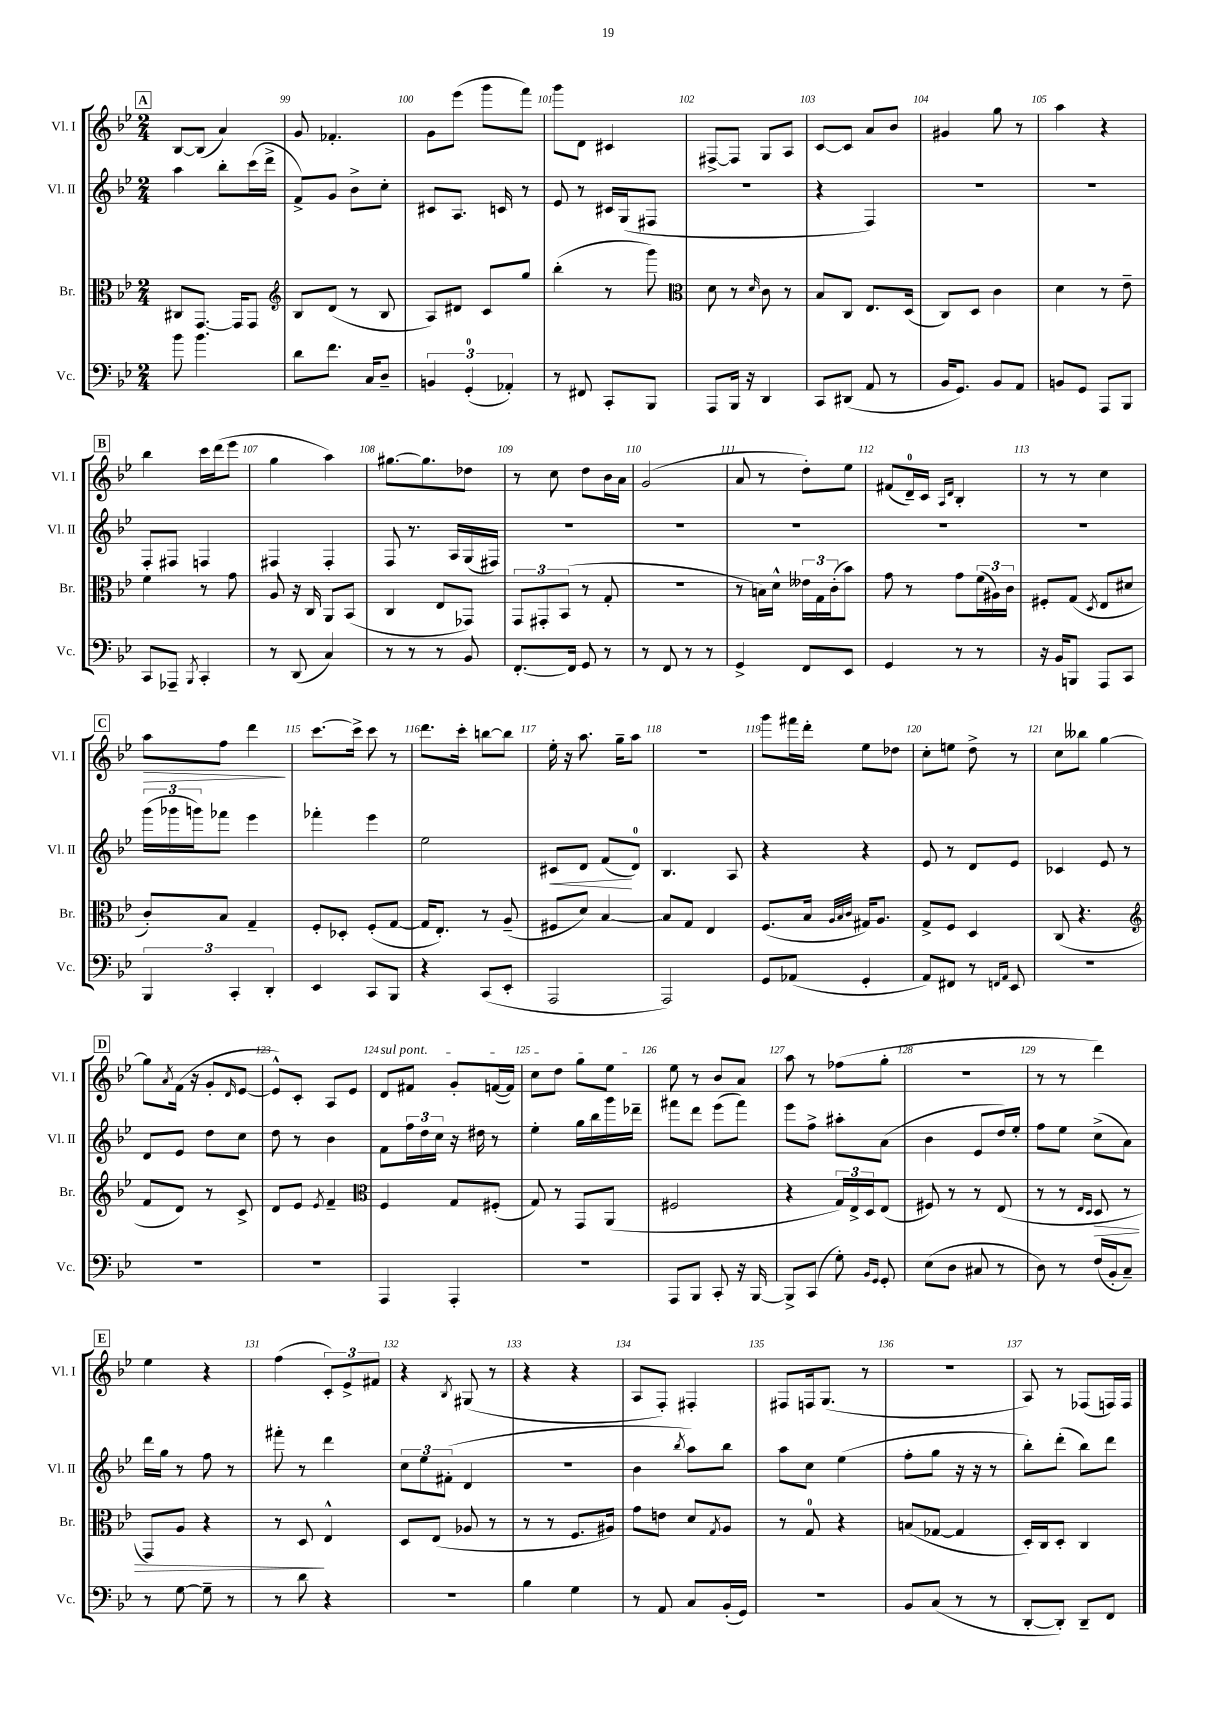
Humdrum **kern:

**kern	**kern	**dynam	**kern	**dynam	**kern	**dynam
*part4	*part3	*part3	*part2	*part2	*part1	*part1
*staff4	*staff3	*staff3	*staff2	*staff2	*staff1	*staff1
*I"Vc.	*I"Br.	*	*I"Vl. II	*	*I"Vl. I	*
*I'Vc.	*I'Br.	*	*I'Vl. II	*	*I'Vl. I	*
*clefF4	*clefC3	*	*clefG2	*	*clefG2	*
*k[b-e-]	*k[b-e-]	*	*k[b-e-]	*	*k[b-e-]	*
*M2/4	*M2/4	*	*M2/4	*	*M2/4	*
!!LO:REH:place=s1:t=A
=98	=98	=98	=98	=98	=98	=98
8b-\	8C#X/L	.	4aa\	.	[8B-/L	.
4.b-\	[8.GG/J	.	.	.	(8B-/J]	.
.	.	.	8bb-'\L	.	4a/)	.
.	16GG/KL]	.	.	.	.	.
.	8GG/J	.	(16ccc\L	.	.	.
.	.	.	16ddd^\JJ	.	.	.
=99	=99	=99	=99	=99	=99	=99
*	*clefG2	*	*	*	*	*
8d\L	8B-/L	.	8f^/L)	.	8g/	.
8.f\J	(8d/J	.	8g/J	.	4.f-X'/	.
.	8r	.	8b-^\L	.	.	.
16C/KL	.	.	.	.	.	.
8D~/J	8B-/	.	8cc'\J	.	.	.
=100	=100	=100	=100	=100	=100	=100
6BBn/	8A/L)	.	8c#X/L	.	8g\L	.
.	8d#X/J	.	8.A/J	.	(8eee-\J	.
(6GG'/	.	.	.	.	.	.
.	8c/L	.	.	.	8ggg\L	.
.	.	.	16cn/	.	.	.
6AA-X'/)	.	.	.	.	.	.
.	8gg/J	.	8r	.	8fff\J)	.
=101	=101	=101	=101	=101	=101	=101
8r	(4bb-'\	.	8e-/	.	8ggg\L	.
8FF#X/	.	.	8r	.	8d\J	.
8CC'/L	8r	.	16c#X/LL	.	4c#X/	.
.	.	.	(16G/J	.	.	.
8BBB-/J	8ggg\)	.	8F#X/J	.	.	.
=102	=102	=102	=102	=102	=102	=102
*	*clefC3	*	*	*	*	*
8AAA/L	8d\	.	2r	.	[8F#X^/L	.
16BBB-/Jk	8r	.	.	.	8F#/J]	.
16r	.	.	.	.	.	.
.	16qqd/	.	.	.	.	.
4DD/	8c\	.	.	.	8G/L	.
.	8r	.	.	.	8A/J	.
=103	=103	=103	=103	=103	=103	=103
8CC/L	8B-/L	.	4r	.	[8c/L	.
(8DD#X/J	8C/J	.	.	.	8c/J]	.
8AA/	8.E-/L	.	4F/)	.	8a/L	.
8r	.	.	.	.	8b-/J	.
.	(16D/Jk	.	.	.	.	.
=104	=104	=104	=104	=104	=104	=104
16BB-/KL	8C/L)	.	2r	.	4g#X/	.
8.GG/J)	.	.	.	.	.	.
.	8D/J	.	.	.	.	.
8BB-/L	4c\	.	.	.	8gg\	.
8AA/J	.	.	.	.	8r	.
=105	=105	=105	=105	=105	=105	=105
8BBn/L	4d\	.	2r	.	4aa\	.
8GG/J	.	.	.	.	.	.
8AAA/L	8r	.	.	.	4r	.
8BBB-/J	8e-~\	.	.	.	.	.
!!LO:LB:g=z
!!LO:REH:place=s1:t=B
=106	=106	=106	=106	=106	=106	=106
8CC/L	4f\	.	8F'/L	.	4bb-\	.
8AAA-X~/J	.	.	8F#X/J	.	.	.
8qBBB-/	.	.	.	.	.	.
4CC'/	8r	.	4Fn/	.	16ccc\LL	.
.	.	.	.	.	(16ddd\J	.
.	8g\	.	.	.	8eee-\J	.
=107	=107	=107	=107	=107	=107	=107
8r	8A/	.	4F#X/	.	4gg\	.
(8DD/	16r	.	.	.	.	.
.	16C/	.	.	.	.	.
4C/)	8AA/L	.	4F#'/	.	4aa\)	.
.	(8BB-/J	.	.	.	.	.
=108	=108	=108	=108	=108	=108	=108
8r	4C/	.	8F/	.	[8.gg#X\L	.
8r	.	.	8.r	.	.	.
.	.	.	.	.	8.gg#\]	.
8r	8E-/L	.	.	.	.	.
.	.	.	16A/LL	.	.	.
8BB-/	8GG-X/J)	.	(16G/	.	8dd-X\J	.
.	.	.	16F#X/JJ)	.	.	.
=109	=109	=109	=109	=109	=109	=109
[8.FF'/L	12GG/L	.	2r	.	8r	.
.	12GG#X'/	.	.	.	.	.
.	.	.	.	.	8cc\	.
.	(12BB-/J	.	.	.	.	.
16FF/Jk]	.	.	.	.	.	.
8GG/	8r	.	.	.	8dd\L	.
8r	8G'/	.	.	.	16b-\L	.
.	.	.	.	.	16a\JJ	.
=110	=110	=110	=110	=110	=110	=110
8r	2r	.	2r	.	(2g/	.
8FF/	.	.	.	.	.	.
8r	.	.	.	.	.	.
8r	.	.	.	.	.	.
=111	=111	=111	=111	=111	=111	=111
4GG^/	8r	.	2r	.	8a/	.
.	16Bn\LL)	.	.	.	8r	.
.	16d^^\JJ	.	.	.	.	.
8FF/L	24e--X\LL	.	.	.	8dd'\L)	.
.	24G\	.	.	.	.	.
.	(24c'\J	.	.	.	.	.
8EE-/J	8b-\J)	.	.	.	8ee-\J	.
=112	=112	=112	=112	=112	=112	=112
4GG/	8g\	.	2r	.	(8f#X/L	.
.	8r	.	.	.	16d~/L)	.
.	.	.	.	.	16c/JJ	.
.	.	.	.	.	16qqA/LL	.
.	.	.	.	.	16qqd/JJ	.
8r	8g\L	.	.	.	4B-'/	.
8r	(24f\L	.	.	.	.	.
.	24A#X\)	.	.	.	.	.
.	24c\JJ	.	.	.	.	.
=113	=113	=113	=113	=113	=113	=113
16r	8F#X'/L	.	2r	.	8r	.
16BB-/KL	.	.	.	.	.	.
8BBBn/J	(8G/J	.	.	.	8r	.
.	8qD/	.	.	.	.	.
8AAA/L	8E-/L	.	.	.	4cc\	.
8CC/J	8d#X/J	.	.	.	.	.
!!LO:LB:g=z
!!LO:REH:place=s1:t=C
=114	=114	=114	=114	=114	=114	=114
!	!	!	!	!	!	!LO:HP:b
6BBB-/	8c'/L)	.	(24ggg\LL	.	8aa\L	>
.	.	.	24ggg-X\	.	.	.
.	.	.	24gggn\J)	.	.	.
.	8B-/J	.	8fff-X\J	.	8ff\J	.
6CC'/	.	.	.	.	.	.
.	4G~/	.	4eee-\	.	4ddd\	.
6DD'/	.	.	.	.	.	.
.	.	.	.	.	.	]
=115	=115	=115	=115	=115	=115	=115
4EE-/	8F'/L	.	4fff-X'\	.	[8.ccc\L	.
.	8D-X'/J	.	.	.	.	.
.	.	.	.	.	16ccc^\Jk]	.
8CC/L	(8F'/L	.	4eee-\	.	8ccc\	.
8BBB-/J	[8G/J	.	.	.	8r	.
=116	=116	=116	=116	=116	=116	=116
4r	16G/KL]	.	2ee-\	.	8.ddd\L	.
.	8.E-'/J)	.	.	.	.	.
.	.	.	.	.	16ccc'\Jk	.
(8CC/L	8r	.	.	.	[8bbn\L	.
8EE-'/J	(8A~/	.	.	.	8bb\J]	.
=117	=117	=117	=117	=117	=117	=117
!	!	!	!	!LO:HP:b	!	!
2AAA/	8F#X/L	.	8c#X/L	<	16ee-'\	.
.	.	.	.	.	16r	.
.	8d/J)	.	8d/J	.	8.aa\	.
.	[4B-/	.	(8f/L	.	.	.
.	.	.	.	.	16gg~\KL	.
.	.	.	8d/J)	[	8aa\J	.
=118	=118	=118	=118	=118	=118	=118
2AAA/)	8B-/L]	.	4.B-/	.	2r	.
.	8G/J	.	.	.	.	.
.	4E-/	.	.	.	.	.
.	.	.	8A/	.	.	.
=119	=119	=119	=119	=119	=119	=119
8GG/L	(8.F/L	.	4r	.	8ggg\L	.
(8AA-X/J	.	.	.	.	16fff#X\L	.
.	16B-/Jk	.	.	.	16ddd'\JJ	.
.	32qqA/LLL	.	.	.	.	.
.	32qqB-/	.	.	.	.	.
.	32qqc/JJJ	.	.	.	.	.
4GG'/	16G#X/KL)	.	4r	.	8ee-\L	.
.	8.A/J	.	.	.	.	.
.	.	.	.	.	8dd-X\J	.
=120	=120	=120	=120	=120	=120	=120
8AA/L)	8G^/L	.	8e-/	.	8cc'\L	.
8FF#X/J	8F/J	.	8r	.	8een\J	.
8r	4D/	.	8d/L	.	8dd^\	.
16qqFFn/LL	.	.	.	.	.	.
16qqAA/JJ	.	.	.	.	.	.
8EE-/	.	.	8e-/J	.	8r	.
=121	=121	=121	=121	=121	=121	=121
2r	(8C/	.	4c-X/	.	8cc\L	.
.	4.r	.	.	.	8bb--X\J	.
.	.	.	8e-/	.	[4gg\	.
.	.	.	8r	.	.	.
!!LO:LB:g=z
!!LO:REH:place=s1:t=D
=122	=122	=122	=122	=122	=122	=122
*	*clefG2	*	*	*	*	*
2r	8f/L	.	8d/L	.	8gg\L]	.
.	.	.	.	.	8qa/	.
.	8d/J)	.	8e-/J	.	(16f\Jk	.
.	.	.	.	.	16r	.
.	8r	.	8dd\L	.	8g'/L	.
.	.	.	.	.	16qqd/	.
.	8c^/	.	8cc\J	.	[8e-/J	.
=123	=123	=123	=123	=123	=123	=123
2r	8d/L	.	8dd\	.	8e-^^/L])	.
.	8e-/J	.	8r	.	8c'/J	.
.	8qe-/	.	.	.	.	.
.	4f~/	.	4b-\	.	8A/L	.
.	.	.	.	.	8e-/J	.
=124	=124	=124	=124	=124	=124	=124
*	*clefC3	*	*	*	*	*
!	!	!	!	!	!LO:TX:a:i:t=sul pont.	!
4AAA/	4F/	.	8f\L	.	8d/L	.
.	.	.	24ff\L	.	8f#X/J	.
.	.	.	24dd\	.	.	.
.	.	.	24cc\JJ	.	.	.
4AAA'/	8G/L	.	16r	.	8g'/L	.
.	.	.	16dd#X\	.	.	.
.	(8F#X'/J	.	8r	.	([16fn/L	.
.	.	.	.	.	16f/JJ])	.
=125	=125	=125	=125	=125	=125	=125
2r	8G/)	.	4ee-'\	.	8cc\L	.
.	8r	.	.	.	8dd\J	.
.	8GG/L	.	16gg\LL	.	8gg\L	.
.	.	.	16bb-\	.	.	.
.	(8AA/J	.	16ggg\	.	8ee-\J	.
.	.	.	16ddd-X~\JJ	.	.	.
=126	=126	=126	=126	=126	=126	=126
8AAA/L	2F#X/	.	8fff#X\L	.	8ee-\	.
8BBB-/J	.	.	8ddd\J	.	8r	.
8CC'/	.	.	(8eee-\L	.	8b-/L	.
16r	.	.	8fff#\J)	.	8a/J	.
[16BBB-/	.	.	.	.	.	.
=127	=127	=127	=127	=127	=127	=127
8BBB-^/L]	4r	.	8eee-\L	.	8aa\	.
(8CC/J	.	.	8ff^\J	.	8r	.
8G'\)	24G/LL)	.	8aa#X'\L	.	(8ff-X\L	.
.	24E-^/	.	.	.	.	.
.	24D/J	.	.	.	.	.
16qqBB-/LL	.	.	.	.	.	.
16qqGG/JJ	.	.	.	.	.	.
8GG'/	(8E-/J	.	(8a\J	.	8gg'\J	.
=128	=128	=128	=128	=128	=128	=128
(8E-\L	8F#X/)	.	4b-\	.	2r	.
8D\J	8r	.	.	.	.	.
8C#X/	8r	.	8e-/L	.	.	.
8r	(8E-/	.	16dd/L)	.	.	.
.	.	.	16ee-'/JJ	.	.	.
=129	=129	=129	=129	=129	=129	=129
8D\)	8r	.	8ff\L	.	8r	.
8r	8r	.	8ee-\J	.	8r	.
.	16qqE-/LL	.	.	.	.	.
.	16qqD/JJ	.	.	.	.	.
!	!	!LO:HP:b	!	!	!	!
(16F/LL	8D/	>	(8cc^\L	.	4ddd\)	.
16BB-'/J	.	.	.	.	.	.
8C~/J)	8r	.	8a\J)	.	.	.
!!LO:LB:g=z
!!LO:REH:place=s1:t=E
=130	=130	=130	=130	=130	=130	=130
8r	8GG/L)	.	16ddd\LL	.	4ee-\	.
.	.	.	16gg\JJ	.	.	.
[8G\	8A/J	.	8r	.	.	.
8G~\]	4r	.	8ff\	.	4r	.
8r	.	.	8r	.	.	.
=131	=131	=131	=131	=131	=131	=131
8r	8r	.	8fff#X'\	.	(4ff\	.
8d\	8D/	.	8r	.	.	.
4r	4E-^^/	]	4ddd\	.	12c'/L)	.
.	.	.	.	.	12e-^/	.
.	.	.	.	.	12f#X/J	.
=132	=132	=132	=132	=132	=132	=132
2r	8D/L	.	12cc\L	.	4r	.
.	.	.	12ee-\	.	.	.
.	(8E-/J	.	.	.	.	.
.	.	.	(12f#X'\J	.	.	.
.	.	.	.	.	8qB-/	.
.	8A-X/	.	4d/	.	(8G#X/	.
.	8r	.	.	.	8r	.
=133	=133	=133	=133	=133	=133	=133
4B-\	8r	.	2r	.	4r	.
.	8r	.	.	.	.	.
4G\	8.F/L	.	.	.	4r	.
.	16A#X/Jk)	.	.	.	.	.
=134	=134	=134	=134	=134	=134	=134
8r	8g\L	.	4b-\	.	8A/L	.
8AA/	8en\J	.	.	.	8F'/J)	.
.	.	.	8qbb-/	.	.	.
8C/L	8d/L	.	8aa\L)	.	4F#X'/	.
.	8qG/	.	.	.	.	.
(16BB-'/L	8A/J	.	8bb-\J	.	.	.
16GG/JJ)	.	.	.	.	.	.
=135	=135	=135	=135	=135	=135	=135
2r	8r	.	8aa\L	.	8F#X/L	.
.	8G/	.	8cc\J	.	16Fn/k	.
.	.	.	.	.	(8.G/J	.
.	4r	.	(4ee-\	.	.	.
.	.	.	.	.	8r	.
=136	=136	=136	=136	=136	=136	=136
8BB-/L	(8Bn/L	.	8ff'\L	.	2r	.
(8C/J	[8G-X/J	.	8gg\J	.	.	.
8r	4G-/]	.	16r	.	.	.
.	.	.	16r	.	.	.
8r	.	.	8r	.	.	.
=137	=137	=137	=137	=137	=137	=137
[8DD'/L	16D'/LL)	.	8bb-'\L)	.	8A/)	.
.	16C/J	.	.	.	.	.
8DD'/J])	8D'/J	.	(8ddd'\J	.	8r	.
8DD~/L	4C/	.	8bb-\L)	.	(8F-X/L	.
8FF/J	.	.	8ddd\J	.	16Fn/L)	.
.	.	.	.	.	16F/JJ	.
==	==	==	==	==	==	==
*-	*-	*-	*-	*-	*-	*-
